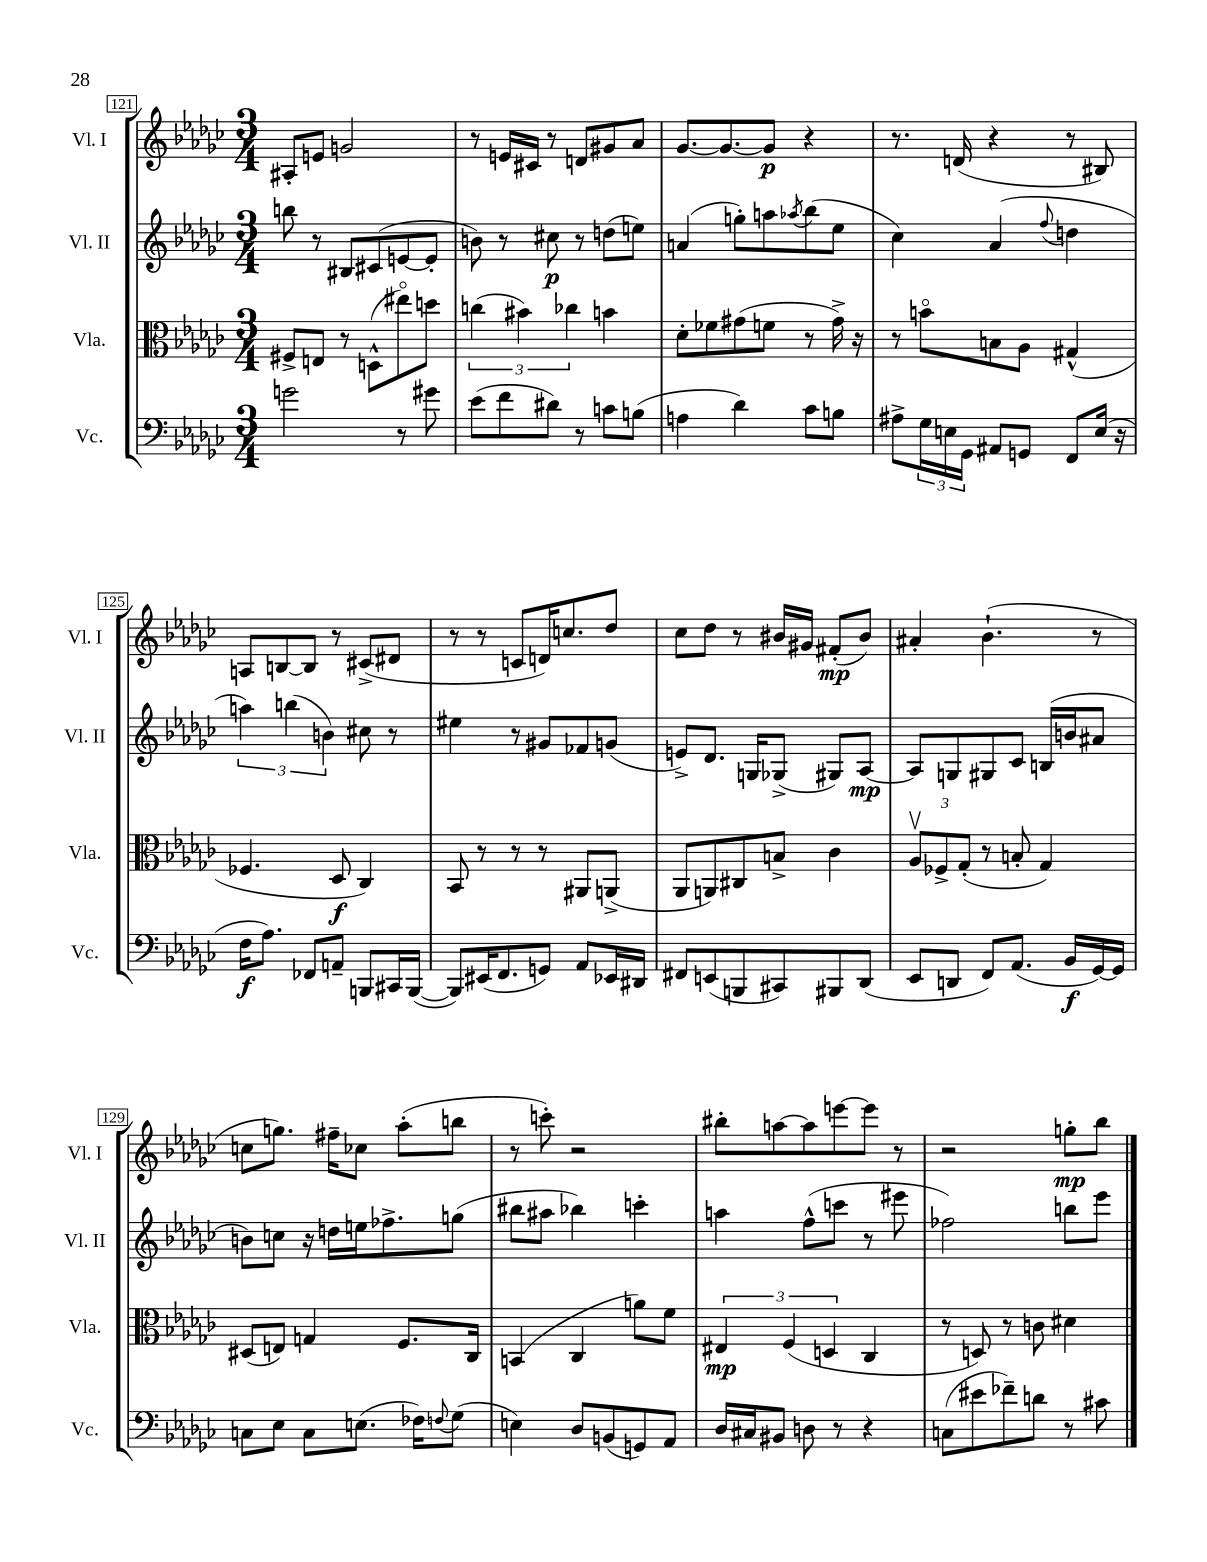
<<
\new StaffGroup <<
\new Staff = "s0" \with { instrumentName = "Vl. I" shortInstrumentName = "Vl. I" } {
    \clef treble \key ges \major \numericTimeSignature \time 3/4
    ais8-. e'8 g'2 |
    r8 e'16 cis'16 r8 d'8 gis'8 aes'8 |
    ges'8.~ ges'8.~ ges'8\p r4 |
    r8. d'16( r4 r8 bis8) |
    a8 b8~ b8 r8 cis'8->( dis'8 |
    r8 r8 c'8 d'16) c''8. des''8 |
    ces''8 des''8 r8 bis'16 gis'16 fis'8-.\mp( bis'8) |
    ais'4-. bes'4.-!( r8 |
    c''8 g''8.) fis''16-- ces''8 aes''8-.( b''8 |
    r8 c'''8-.) r2 |
    bis''8-. a''8~ a''8 e'''8~ e'''8 r8 |
    r2 g''8-.\mp bes''8 \bar "|." |
}
\new Staff = "s1" \with { instrumentName = "Vl. II" shortInstrumentName = "Vl. II" } {
    \clef treble \key ges \major \numericTimeSignature \time 3/4
    b''8 r8 bis8 cis'8( e'8~ e'8-. |
    b'8) r8 cis''8\p r8 d''8( e''8) |
    a'4( g''8-.) a''8 \acciaccatura { aes''8 } bes''8( ees''8 |
    ces''4) aes'4( \appoggiatura { f''8 } d''4 |
    \tuplet 3/2 { a''4) b''4( b'4) } cis''8 r8 |
    eis''4 r8 gis'8 fes'8 g'8( |
    e'8->) des'8. g16 ges8->( gis8) aes8~\mp |
    aes8 g8 gis8 ces'8 b16( b'16 ais'8 |
    b'8) c''8 r16 d''16 e''16 fes''8.-> g''8( |
    bis''8 ais''8 bes''4) c'''4-. |
    a''4 f''8-^( c'''8 r8 eis'''8 |
    fes''2) b''8 ees'''8 \bar "|." |
}
\new Staff = "s2" \with { instrumentName = "Vla." shortInstrumentName = "Vla." } {
    \clef alto \key ges \major \numericTimeSignature \time 3/4
    fis8-> e8 r8 d8-^( eis''8\flageolet) d''8 |
    \tuplet 3/2 { c''4( bis'4) ces''4 } b'4 |
    des'8-. fes'8 gis'8( f'8 r8 gis'16->) r16 |
    r8 b'8\flageolet b8 aes8 gis4-^( |
    fes4. des8\f ces4) |
    bes,8 r8 r8 r8 ais,8 a,8->( |
    aes,8 a,8) cis8 b8-> ces'4 |
    \tuplet 3/2 { aes8\upbow fes8-> ges8-.( } r8 b8-. ges4) |
    dis8( e8) g4 f8. ces16 |
    b,4( ces4 a'8) f'8 |
    \tuplet 3/2 { eis4\mp f4( d4 } ces4 |
    r8 d8) r8 c'8 dis'4 \bar "|." |
}
\new Staff = "s3" \with { instrumentName = "Vc." shortInstrumentName = "Vc." } {
    \clef bass \key ges \major \numericTimeSignature \time 3/4
    g'2 r8 gis'8 |
    ees'8( f'8 dis'8) r8 c'8 b8( |
    a4 des'4) ces'8 b8 |
    ais8-> \tuplet 3/2 { ges16 e16 ges,16 } ais,8 g,8 f,8 e16( r16 |
    f16\f aes8.) fes,8 a,8-- b,,8 cis,16 b,,16~( |
    b,,8) eis,16( f,8. g,8) aes,8 ees,16 dis,16 |
    fis,8 e,8( b,,8 cis,8) bis,,8 des,8( |
    ees,8 d,8 f,8) aes,8.( bes,16\f ges,16~) ges,16 |
    c8 ees8 c8 e8.( fes16) \appoggiatura { f8 } ges8( |
    e4) des8 b,8( g,8) aes,8 |
    des16 cis16 bis,8 d8 r8 r4 |
    c8( eis'8 fes'8--) d'8 r8 cis'8 \bar "|." |
}
>>
>>
\layout { \context { \Score currentBarNumber = #121 \override BarNumber.stencil = #(make-stencil-boxer 0.1 0.3 ly:text-interface::print) } }
